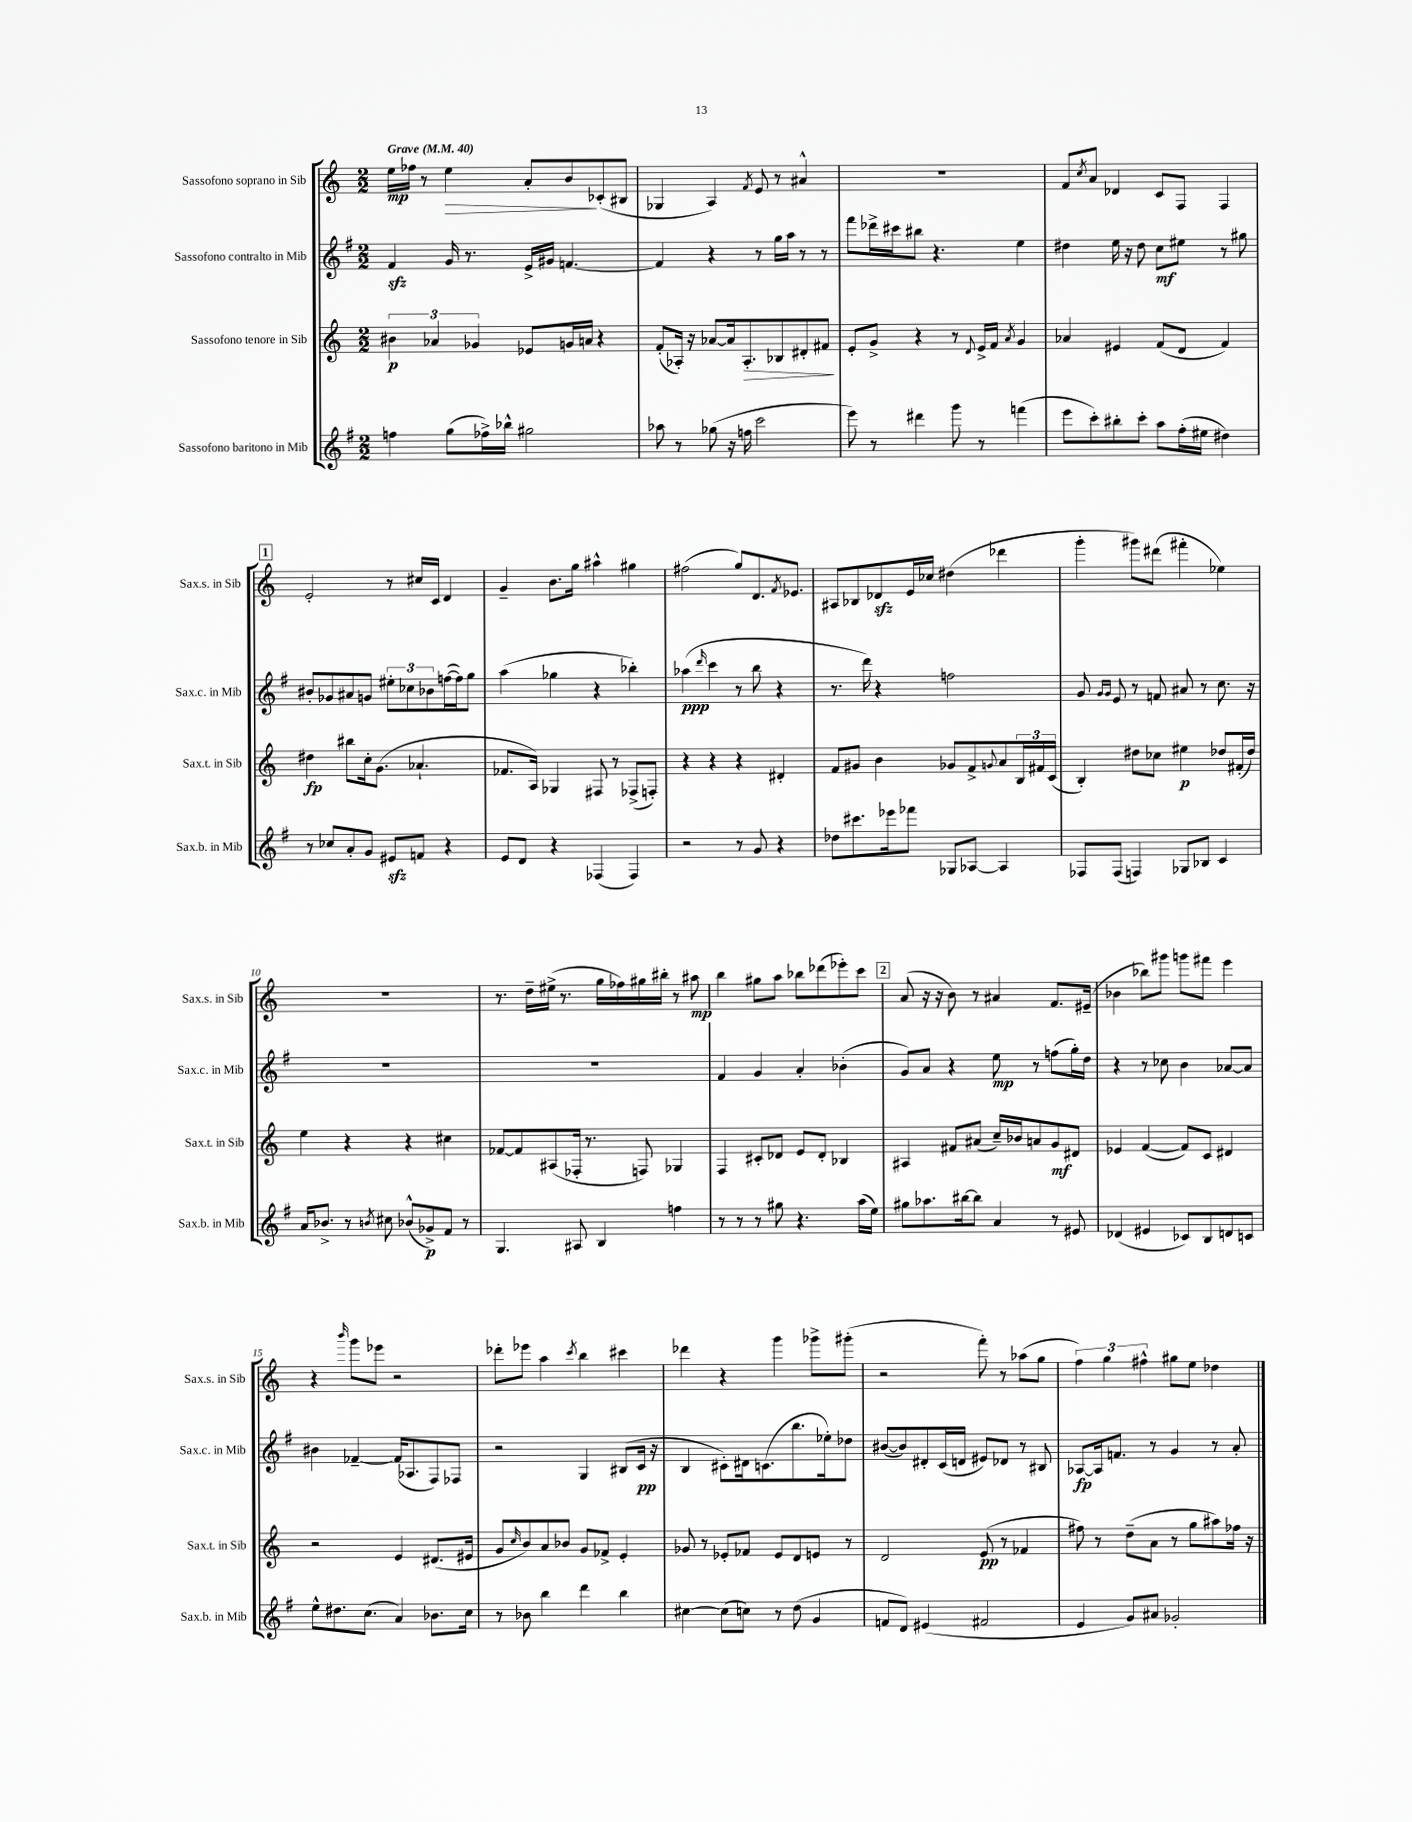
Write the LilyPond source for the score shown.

<<
\new StaffGroup <<
\new Staff = "s0" \with { instrumentName = "Sassofono soprano in Sib" shortInstrumentName = "Sax.s. in Sib" } {
    \clef treble \key c \major \numericTimeSignature \time 2/2 \tempo "Grave" 4 = 40
    e''16\mp fes''16 r8 e''4\> a'8-. b'8\! ces'8-.( bis8 |
    ges4 a4) \acciaccatura { f'8 } e'8 r8 ais'4-^ |
    R1 |
    f'8 \acciaccatura { c''8 } a'8 des'4 c'8 f8 f4 |
    \mark \markup { \box "1" } e'2-. r8 cis''16 c'16 d'4 |
    g'4-- b'8. g''16 ais''4-^ gis''4 |
    fis''2( g''8) d'8. \acciaccatura { f'8 } ees'8. |
    ais8 bes8 des'8\sfz e'16 ces''16 dis''4( des'''4 |
    g'''4-. gis'''8) dis'''8( fis'''4-. ees''4) |
    R1 |
    r8. d''16-- eis''16->( r8. g''16 fes''16) gis''16 bis''16-. r8 ais''8\mp |
    b''4 gis''8 a''8 bes''8 des'''8( ees'''8-.) c'''8 |
    \mark \markup { \box "2" } a'8( r16 r16 b'8) r8 ais'4 f'8. eis'16--( |
    bes'4 bes''8) gis'''8 g'''8 fis'''8 e'''4 |
    r4 \grace { b'''16 } g'''8 ees'''8 r2 |
    des'''8-. ees'''8 a''4 \acciaccatura { c'''8 } b''4 cis'''4 |
    des'''4 r4 g'''4 ges'''8-> gis'''8-.( |
    r2 f'''8-.) r8 aes''8( g''8 |
    \tuplet 3/2 { f''4) g''4 fis''4-^ } gis''8 e''8 des''4 \bar "|." |
}
\new Staff = "s1" \with { instrumentName = "Sassofono contralto in Mib" shortInstrumentName = "Sax.c. in Mib" } {
    \clef treble \key g \major \numericTimeSignature \time 2/2
    fis'4\sfz g'16 r8. e'16-> gis'16 f'4.~ |
    f'4 r4 r8 g''16 a''16 r8 r8 |
    fis'''8 des'''16-> cis'''16 bis''8 r4. e''4 |
    dis''4 e''16 r16 dis''8 c''8\mf eis''8 r8 gis''8 |
    \mark \markup { \box "1" } bis'8-. ges'8 ais'8 g'8 \tuplet 3/2 { eis''8-. ces''8 bes'8 } f''16~( f''16) g''8 |
    a''4( ges''4 r4 bes''4-.) |
    aes''4\ppp( \grace { d'''16 } c'''4 r8 b''8 r4 |
    r8. d'''16) r4 f''2 |
    g'8 \grace { g'16 g'16 } e'8 r8 f'8 ais'8 r8 c''8. r16 |
    R1 |
    R1 |
    fis'4 g'4 a'4-. bes'4-.( |
    \mark \markup { \box "2" } g'8) a'8 r4 e''8\mp r8 f''8( g''16-.) d''16 |
    r4 r8 ces''8 b'4 aes'8~ aes'8 |
    bis'4 fes'4~-- fes'16( aes8. fis8) fes8 |
    r2 g4 bis8( c'16\pp r16 |
    b4 cis'8-.) dis'16 c'8.( b''8. ees''16-.) des''8 |
    bis'8~( bis'8) dis'8-. c'16( d'16 eis'8) des'8 r8 bis8 |
    aes8~\fp aes16 f'8. r8 g'4 r8 a'8-. \bar "|." |
}
\new Staff = "s2" \with { instrumentName = "Sassofono tenore in Sib" shortInstrumentName = "Sax.t. in Sib" } {
    \clef treble \key c \major \numericTimeSignature \time 2/2
    \tuplet 3/2 { bis'4\p aes'4 ges'4 } ees'8 g'16 a'16 r4 |
    f'8-.( aes16-.) r16 aes'8~ aes'16 aes8.-.\> bes8 dis'8-. fis'8\! |
    e'8-. g'8-> r4 r8 \appoggiatura { d'8 } e'16-> f'16 \acciaccatura { a'8 } g'4 |
    aes'4 eis'4 f'8( d'8 f'4) |
    \mark \markup { \box "1" } dis''4\fp bis''8 c''16-. g'8.( aes'4.-! |
    fes'8. a16) ges4 fis8 r8 fes8->( f8-.) |
    r4 r4 r4 dis'4-. |
    f'8 gis'8 b'4 ges'8 f'8-> \appoggiatura { g'8 } a'8 \tuplet 3/2 { b16 fis'16 c'16( } |
    b4-.) dis''8 ces''8 eis''4\p des''8 fis'16-.( des''16) |
    e''4 r4 r4 cis''4 |
    fes'8~ fes'8 ais8( fes16-. r8. f8) ges4 |
    f4 cis'8-. des'8 e'8 des'8-. bes4 |
    \mark \markup { \box "2" } ais4 fis'8 ais'8( c''16--) bes'16 a'8 g'8\mf dis'8 |
    ees'4 f'4~( f'8) c'8 dis'4 |
    r2 e'4 dis'8.( eis'16 |
    g'8 \grace { c''16 } b'8) a'8 bes'8 g'8 fes'8-> e'4-. |
    ges'8 r8 ees'8-. fes'8 ees'8 d'8 e'8 r8 |
    d'2 e'8\pp( r8 fes'4 |
    fis''8) r8 d''8--( a'8 r8 g''8 ais''8) fes''16 r16 \bar "|." |
}
\new Staff = "s3" \with { instrumentName = "Sassofono baritono in Mib" shortInstrumentName = "Sax.b. in Mib" } {
    \clef treble \key g \major \numericTimeSignature \time 2/2
    f''4 g''8( fes''16->) bes''16-^ gis''2 |
    aes''8 r8 ges''8( r16 f''16 c'''2 |
    e'''8) r8 dis'''4 g'''8 r8 f'''4( |
    e'''8 c'''8-.) bis''8-. c'''8-. a''8 fis''16-.( eis''16 dis''4) |
    \mark \markup { \box "1" } r8 ces''8 a'8-. g'8 eis'8\sfz f'8 r4 |
    e'8 d'8 r4 fes4( fes4) |
    r2 r8 g'8 r4 |
    des''8 cis'''8. ees'''16 fes'''8 ges8 aes8~ aes4 |
    fes8 fes8( f4) ges8 bes8 c'4 |
    a'16 bes'8.-> r8 \acciaccatura { b'8 } cis''8 bes'8-^( ges'8->\p) fis'8 r8 |
    g4. ais8 b4 f''4 |
    r8 r8 r8 gis''8 r4. a''16( e''16) |
    \mark \markup { \box "2" } gis''8 aes''8. bis''16~ bis''8 a'4 r8 eis'8 |
    des'4( eis'4 ces'8) b8 d'8 c'8 |
    e''8-^ dis''8. c''8.( a'4) bes'8. c''16 |
    r8 bes'8 b''4 d'''4 b''4 |
    cis''4~ cis''8( c''8) r8 d''8( g'4 |
    f'8 d'8) eis'4( fis'2 |
    e'4 g'8) ais'8 ges'2-. \bar "|." |
}
>>
>>
